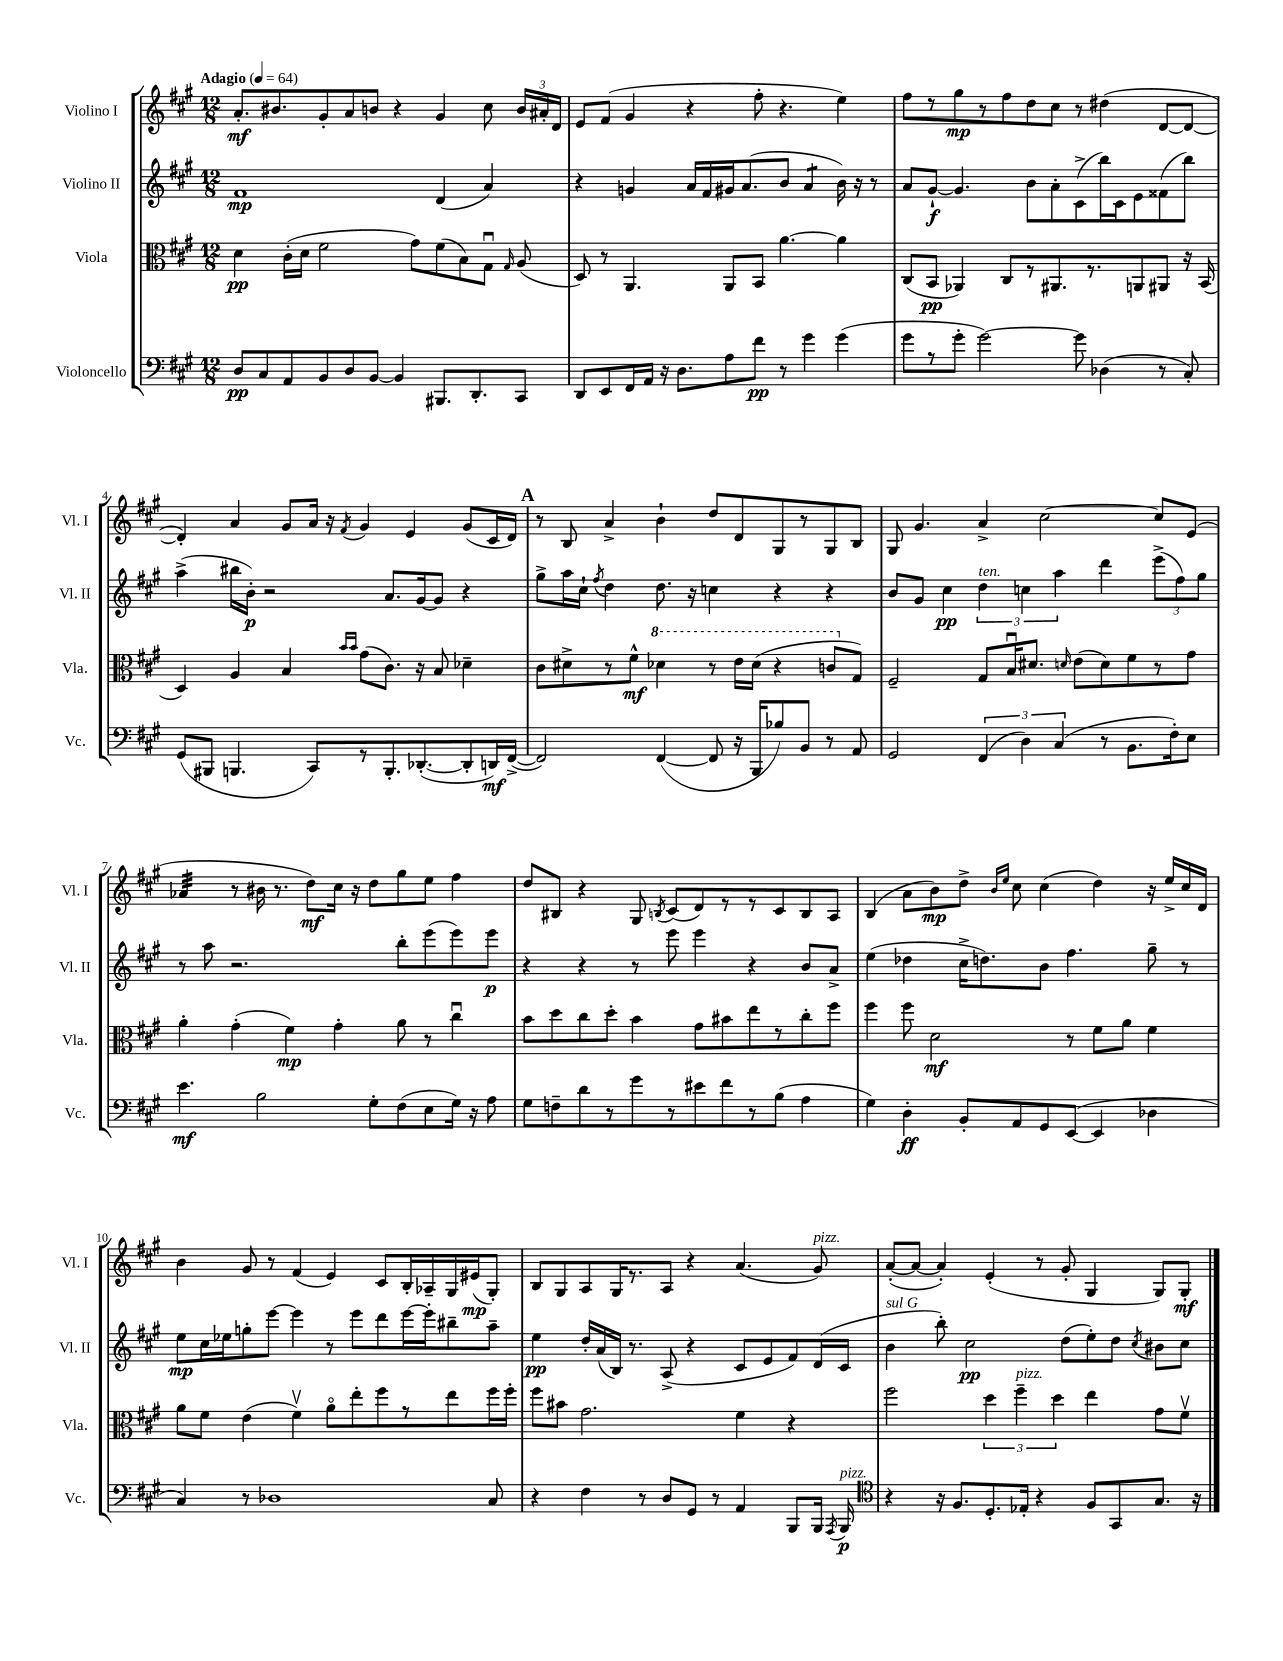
<<
\new StaffGroup <<
\new Staff = "s0" \with { instrumentName = "Violino I" shortInstrumentName = "Vl. I" } {
    \clef treble \key a \major \numericTimeSignature \time 12/8 \tempo "Adagio" 4 = 64
    \autoBeamOff a'8.[-.\mf bis'8. gis'8-. a'8 b'8] r4 gis'4 cis''8 \tuplet 3/2 { b'16[ ais'16-. d'16] } |
    e'8[ fis'8]( gis'4 r4 fis''8-. r4. e''4) |
    fis''8[ r8 gis''8\mp r8 fis''8 d''8 cis''8] r8 dis''4( d'8[~ d'8]~ |
    d'4-.) a'4 gis'8[ a'16] r16 \acciaccatura { fis'8 } gis'4 e'4 gis'8[( cis'16 d'16]) |
    \mark \markup { \bold "A" } r8 b8 a'4-> b'4-! d''8[ d'8 gis8 r8 gis8 b8] |
    gis8 gis'4. a'4-> cis''2~ cis''8[ e'8]( |
    aes'4:32 r8 bis'16 r8. d''8[\mf) cis''16] r16 d''8[ gis''8 e''8] fis''4 |
    d''8[ bis8] r4 gis8 \acciaccatura { b8 } cis'8[( d'8) r8 r8 cis'8 b8 a8] |
    b4( a'8[ b'8\mp) d''8]-> \grace { b'16[ e''16] } cis''8 cis''4( d''4) r16 e''16[-> cis''16 d'16] |
    b'4 gis'8 r8 fis'4( e'4) cis'8[ b16-. aes16-- gis16 eis'16\mp( gis8]-.) |
    b8[ gis8 a8 gis16 r8. a8] r4 a'4.( gis'8^\markup { \italic "pizz." }) |
    a'8[~-.( a'8]~ a'4-.) e'4-.( r8 gis'8-. gis4 gis8[) gis8]-.\mf \bar "|." |
}
\new Staff = "s1" \with { instrumentName = "Violino II" shortInstrumentName = "Vl. II" } {
    \clef treble \key a \major \numericTimeSignature \time 12/8
    \autoBeamOff fis'1\mp d'4( a'4) |
    r4 g'4 a'16[ fis'16 gis'16 a'8.( b'8] a'4:8 b'16) r16 r8 |
    a'8[ gis'8]~-!\f gis'4. b'8[ a'8-. cis'8->( b''16) cis'16 e'8 fisis'8( b''8]) |
    a''4->( bis''16[ b'16]-.\p) r2 a'8.[ gis'16~ gis'8] r4 |
    \mark \markup { \bold "A" } gis''8[-> a''16 cis''16]-! \acciaccatura { fis''8 } d''4 d''8. r16 c''4 r4 r4 |
    b'8[ gis'8] cis''4\pp \tuplet 3/2 { d''4^\markup { \italic "ten." } c''4 a''4 } d'''4 \tuplet 3/2 { e'''8[->( fis''8) gis''8] } |
    r8 a''8 r2. b''8[-. e'''8( e'''8) e'''8]\p |
    r4 r4 r8 e'''8 e'''4 r4 b'8[ a'8]-> |
    e''4( des''4 cis''16[-> d''8.) b'8] fis''4. gis''8-- r8 |
    e''8[\mp cis''16 ees''16 g''8-. e'''8]~ e'''4 r8 e'''8[ d'''8 e'''16~ e'''16-. bis''8-- a''8]-- |
    e''4\pp d''16[-. a'16( b16]) r8. a8->( r4 cis'8[ e'8 fis'8) d'16( cis'16] |
    b'4^\markup { \italic "sul G" } b''8-.) cis''2\pp d''8[( e''8-.) d''8] \acciaccatura { cis''8 } bis'8[ cis''8] \bar "|." |
}
\new Staff = "s2" \with { instrumentName = "Viola" shortInstrumentName = "Vla." } {
    \clef alto \key a \major \numericTimeSignature \time 12/8
    \autoBeamOff d'4\pp cis'16[-.( d'16] fis'2 gis'8[) fis'8( b8) gis8]\downbow \grace { gis16 } a8( |
    d8) r8 a,4. a,8[ b,8] a'4.~ a'4 |
    cis8[( b,8]\pp aes,4) cis8[ r8 ais,8. r8. a,8 ais,8] r16 b,16( |
    d4) a4 b4 \grace { b'16[ b'16] } gis'8[( cis'8.]) r16 b8 des'4-- |
    \mark \markup { \bold "A" } cis'8[ dis'8-> r8 fis'8]-^\mf \ottava #1 des''4 r8 e''16[ des''16]( r4 c''8[ \ottava #0 gis8]) |
    fis2-- gis8[ b16\downbow dis'8.] \grace { d'16 } e'8[( d'8) fis'8 r8 gis'8] |
    a'4-. gis'4-.( fis'4\mp) gis'4-. a'8 r8 cis''4\downbow |
    b'8[ d''8 cis''8 d''8]-. b'4 gis'8[ bis'8 e''8 r8 cis''8-. fis''8] |
    fis''4 fis''8 d'2\mf r8 fis'8[ a'8] fis'4 |
    a'8[ fis'8] e'4( fis'4\upbow) a'8[\flageolet e''8-. fis''8 r8 e''8 fis''16 fis''16]-. |
    fis''8[ bis'8] gis'2. fis'4 r4 |
    fis''2 \tuplet 3/2 { d''4 fis''4--^\markup { \italic "pizz." } d''4 } e''4 gis'8[ fis'8]\upbow \bar "|." |
}
\new Staff = "s3" \with { instrumentName = "Violoncello" shortInstrumentName = "Vc." } {
    \clef bass \key a \major \numericTimeSignature \time 12/8
    \autoBeamOff d8[\pp cis8 a,8 b,8 d8 b,8]~ b,4 bis,,8.[ d,8.-. cis,8] |
    d,8[ e,8 fis,16 a,16] r16 d8.[ a8 fis'8]\pp r8 gis'4 gis'4( |
    gis'8[ r8 gis'8]-. gis'2~) gis'8 des4( r8 cis8-.) |
    gis,8[( bis,,8] b,,4. cis,8[) r8 b,,8.-. des,8.~-.( des,8-. d,16\mf) fis,16]~->( |
    \mark \markup { \bold "A" } fis,2) fis,4~( fis,8 r16 b,,16[ bes8) b,8] r8 a,8 |
    gis,2 \tuplet 3/2 { fis,4( d4) cis4( } r8 b,8.[ fis16-.) e8] |
    e'4.\mf b2 gis8[-. fis8( e8 gis16]) r16 a8 |
    gis8[ f8-- d'8 r8 gis'8 r8 eis'8 fis'8 r8 b8]( a4 |
    gis4) d4-.\ff b,8[-. a,8 gis,8 e,8]~( e,4 des4 |
    cis4) r8 des1 cis8 |
    r4 fis4 r8 d8[ gis,8] r8 a,4 b,,8[ b,,16] \acciaccatura { a,,8 } b,,16\p^\markup { \italic "pizz." } |
    \clef tenor r4 r16 fis8.[ d8.-. ees16]-. r4 fis8[ gis,8 gis8.] r16 \bar "|." |
}
>>
>>
